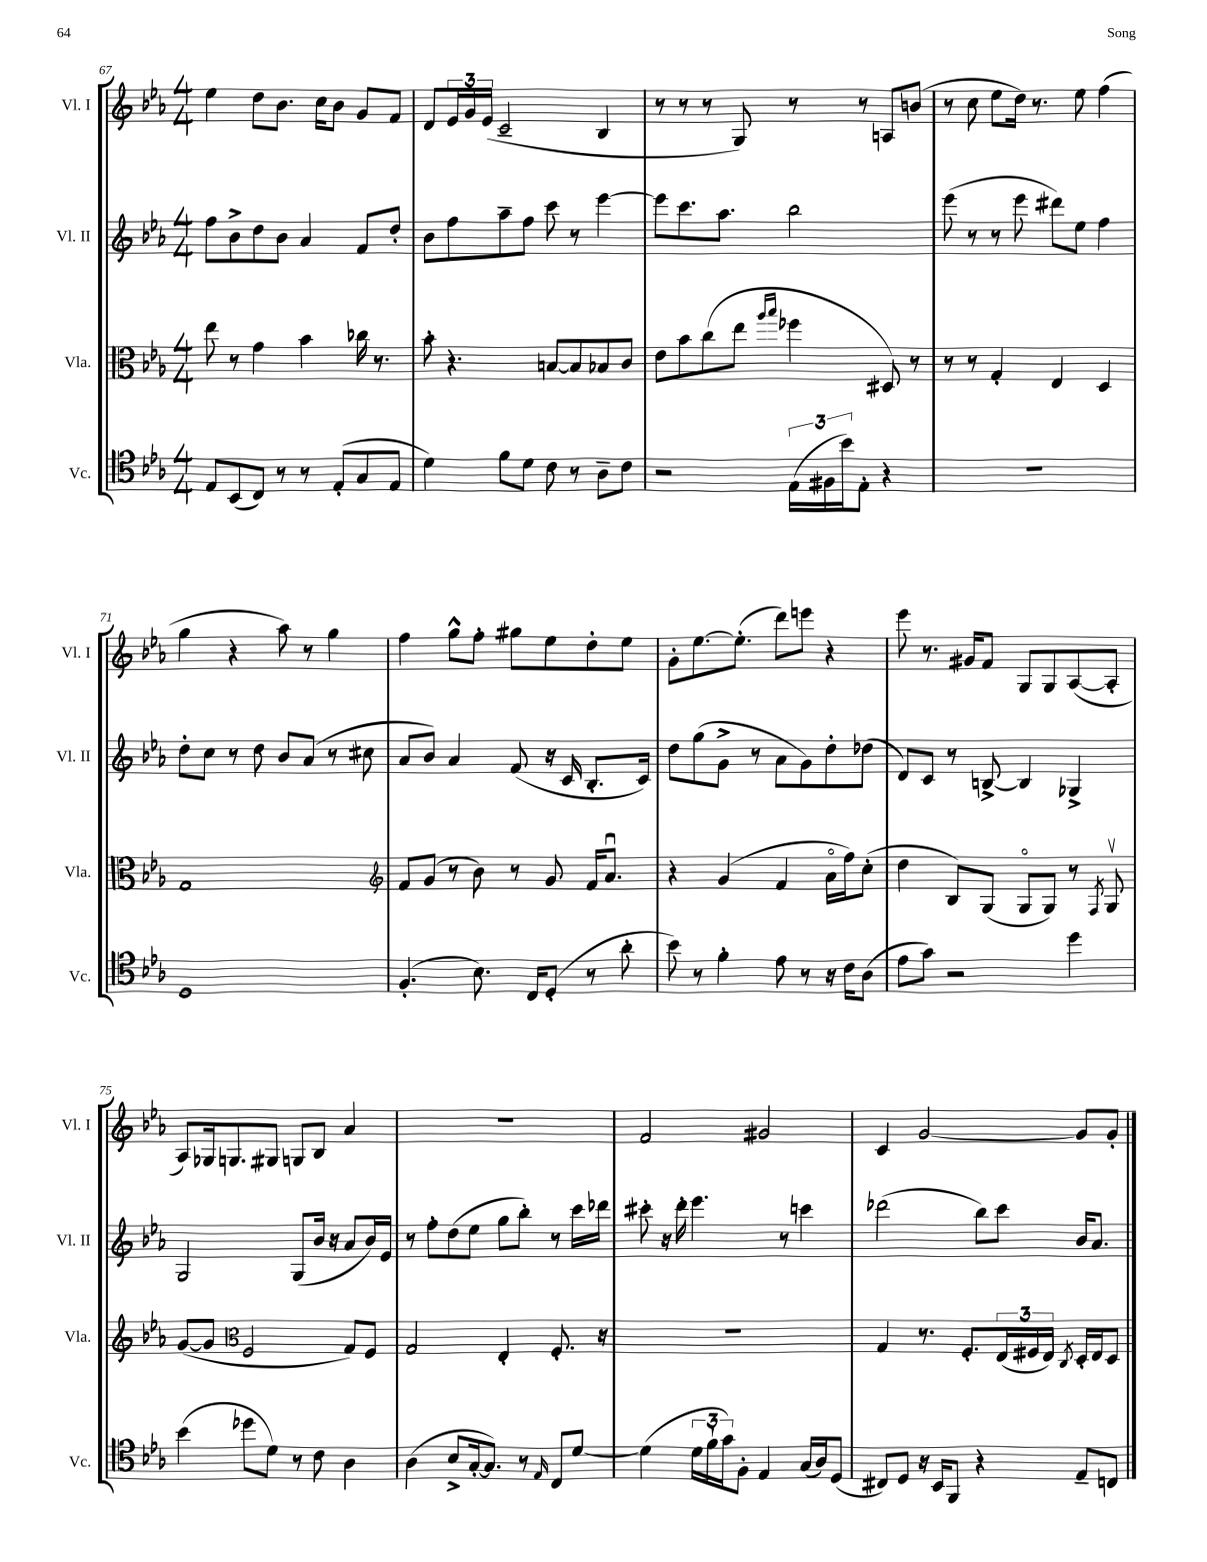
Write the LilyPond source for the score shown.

<<
\new StaffGroup <<
\new Staff = "s0" \with { instrumentName = "Vl. I" shortInstrumentName = "Vl. I" } {
    \clef treble \key ees \major \numericTimeSignature \time 4/4
    ees''4 d''8 bes'8. c''16 bes'8 g'8 f'8 |
    d'8 \tuplet 3/2 { ees'16 g'16 ees'16( } c'2-- bes4 |
    r8 r8 r8 g8) r8 r8 a8 b'8( |
    r8 c''8 ees''8 d''16) r8. ees''8 f''4( |
    g''4 r4 aes''8) r8 g''4 |
    f''4 g''8-^ f''8-. gis''8 ees''8 d''8-. ees''8 |
    g'8-. ees''8.~ ees''8.-.( d'''8) e'''8 r4 |
    ees'''8 r8. gis'16 f'8 g8 g8 aes8~( aes8-. |
    aes8) ges16 g8. gis8 g8 bes8 aes'4 |
    R1 |
    f'2 gis'2 |
    c'4 g'2~ g'8 g'8-. \bar "|." |
}
\new Staff = "s1" \with { instrumentName = "Vl. II" shortInstrumentName = "Vl. II" } {
    \clef treble \key ees \major \numericTimeSignature \time 4/4
    f''8 bes'8-> d''8 bes'8 aes'4 f'8 d''8-. |
    bes'8 f''8 aes''8-- f''8 c'''8 r8 ees'''4~ |
    ees'''8 c'''8. aes''8. bes''2 |
    ees'''8( r8 r8 ees'''8 dis'''8) ees''8 f''4 |
    d''8-. c''8 r8 d''8 bes'8 aes'8( r8 cis''8 |
    aes'8 bes'8) aes'4 f'8( r16 c'16 bes8.-. c'16) |
    d''8 g''8( g'8-> r8 aes'8 g'8) d''8-. des''8( |
    d'8) c'8 r8 b8~-> b4 ges4-> |
    g2 g8( bes'16 r16 aes'8 bes'16) ees'16 |
    r8 f''8-. d''8( ees''8 g''8 bes''8-.) r8 c'''16 des'''16 |
    cis'''8-. r16 d'''16-. ees'''4. r8 c'''4 |
    des'''2( bes''8) c'''8 bes'16 aes'8. \bar "|." |
}
\new Staff = "s2" \with { instrumentName = "Vla." shortInstrumentName = "Vla." } {
    \clef alto \key ees \major \numericTimeSignature \time 4/4
    ees''8 r8 g'4 bes'4 ces''16 r8. |
    bes'8-. r4. b8~ b8 bes8 c'8 |
    ees'8 bes'8 c''8( ees''8 \grace { aes''16 bes''16 } fes''4 dis8) r8 |
    r8 r8 g4-. ees4 d4 |
    g1 |
    \clef treble f'8 g'8( r8 bes'8) r8 g'8 f'16 aes'8.\downbow |
    r4 g'4( f'4 aes'16\flageolet f''16) c''8-.( |
    d''4 bes8) g8( g8\flageolet g8) r8 \acciaccatura { f8 } g8\upbow |
    g'8~( g'8 \clef alto f2 g8) f8 |
    g2 ees4-. f8.-. r16 |
    R1 |
    g4 r8. f8.-. \tuplet 3/2 { ees16( fis16 ees16) } \acciaccatura { c8 } d16-. ees16 d8 \bar "|." |
}
\new Staff = "s3" \with { instrumentName = "Vc." shortInstrumentName = "Vc." } {
    \clef tenor \key ees \major \numericTimeSignature \time 4/4
    ees8 bes,8( c8) r8 r8 ees8-.( g8 ees8 |
    d'4) f'8 d'8 c'8 r8 aes8-- c'8 |
    r2 \tuplet 3/2 { ees16( fis16 bes'16) } ees8-. r4 |
    R1 |
    d1 |
    f4.-.( bes8.) c16 d8-.( r8 aes'8-. |
    bes'8) r8 f'4-. ees'8 r8 r16 c'16 aes8( |
    ees'8 g'8) r2 d''4 |
    bes'4( des''8 d'8) r8 c'8 aes4 |
    aes4( bes8-> g16~-. g8.) r8 \grace { ees16 } c8 d'8~ |
    d'4( \tuplet 3/2 { d'16 f'16-! g'16) } f8-. ees4 g16( aes16) d8( |
    cis8) d8 r16 bes,16 f,8 r4 ees8-- c8 \bar "|." |
}
>>
>>
\layout { \context { \Score currentBarNumber = #67 } }
